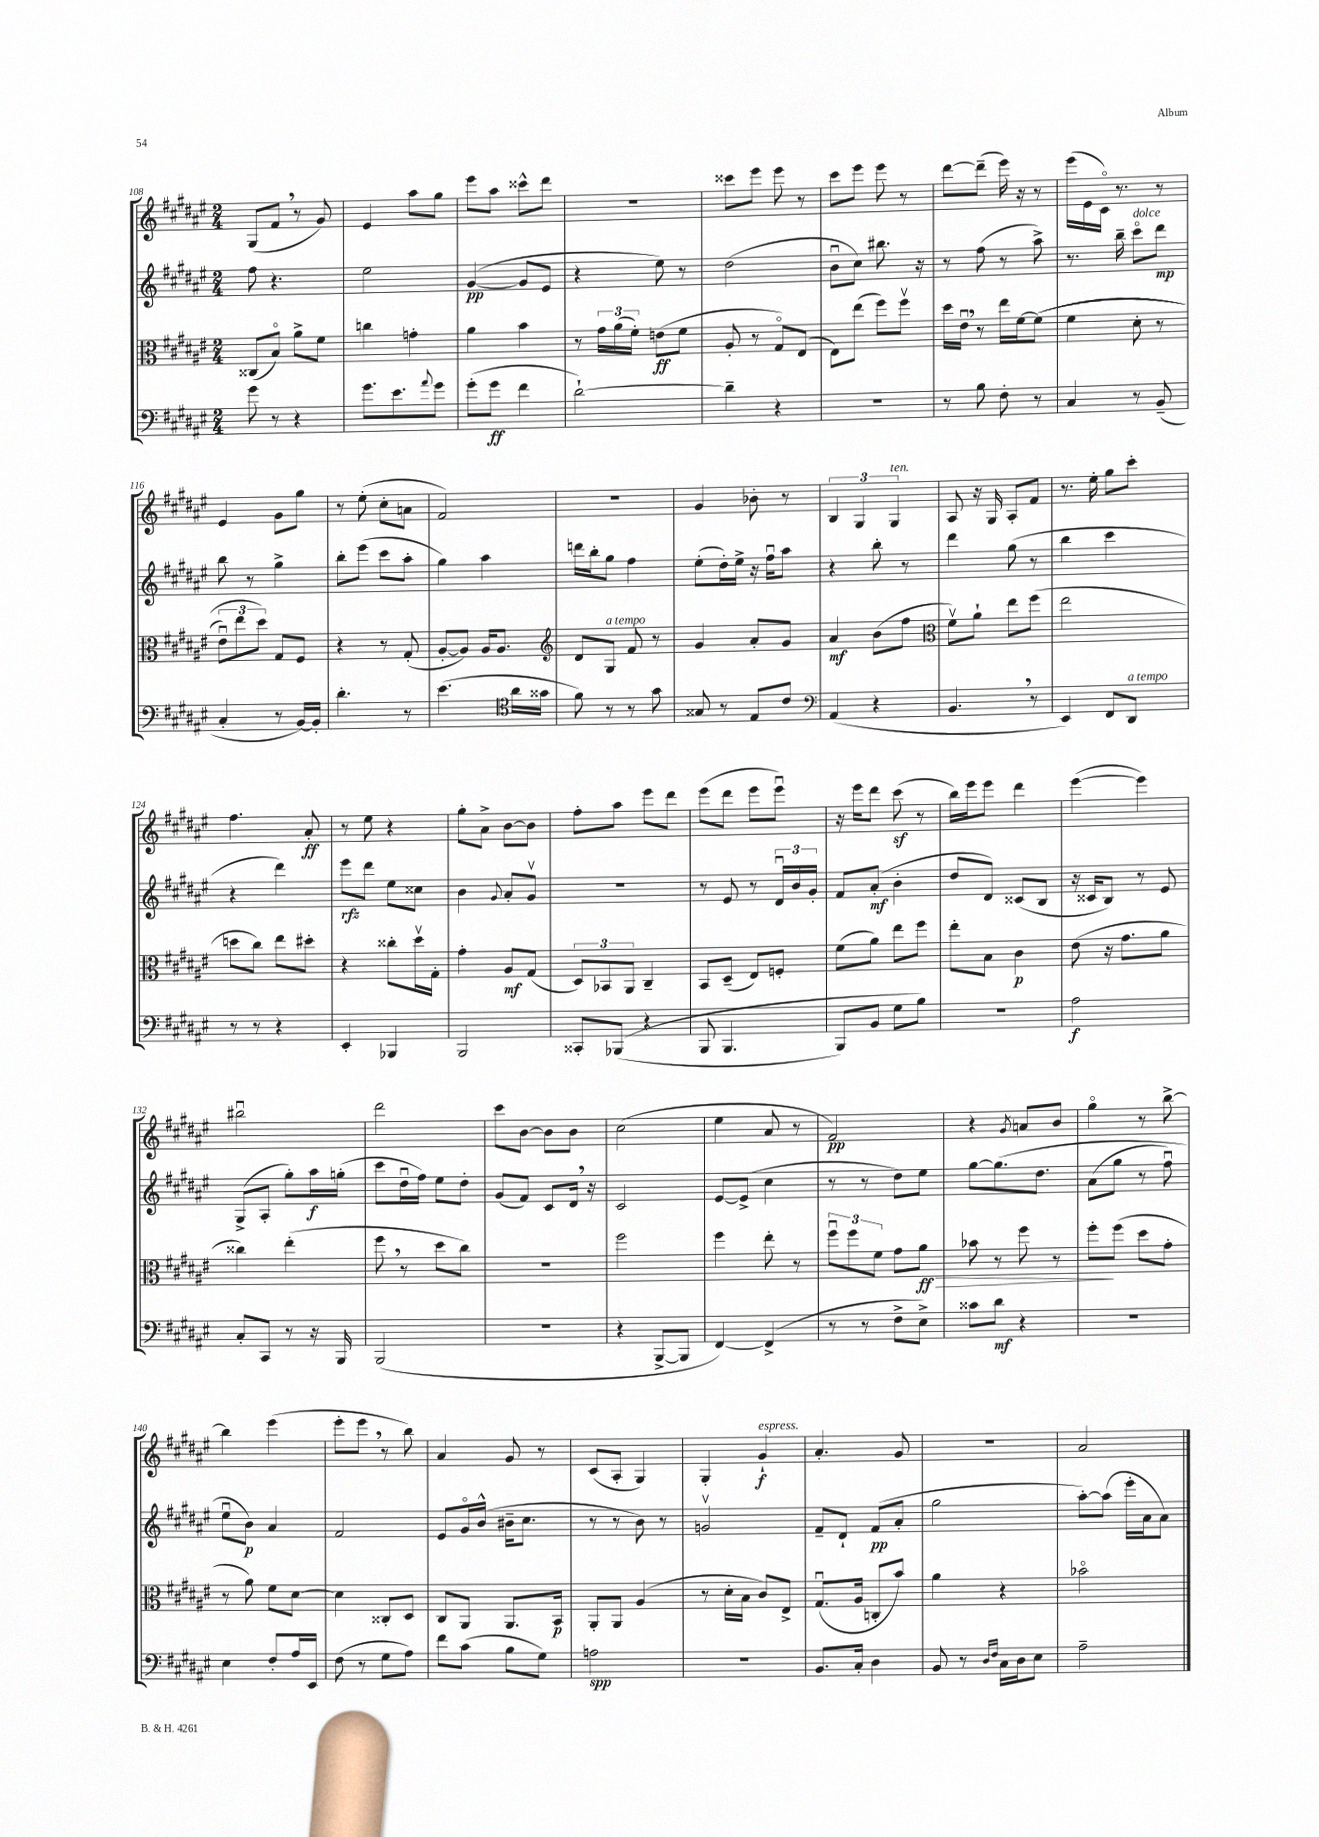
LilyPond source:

<<
\new StaffGroup <<
\new Staff = "s0" {
    \clef treble \key fis \major \numericTimeSignature \time 2/4
    gis8( fis'8 \breathe r8 gis'8) |
    eis'4 ais''8 gis''8 |
    eis'''8 ais''8 cisis'''8-^ dis'''8 |
    R2 |
    cisis'''8 eis'''8 eis'''8 r8 |
    cis'''8 eis'''8 eis'''8 r8 |
    dis'''8~ dis'''8--( eis'''16) r16 r8 |
    eis'''16( eis'16 cis'16\flageolet) r8. r8 |
    eis'4 gis'8 gis''8 |
    r8 eis''8-.( cis''8-. a'8 |
    fis'2) |
    R2 |
    gis'4 bes'8-. r8 |
    \tuplet 3/2 { b4 gis4 gis4^\markup { \italic "ten." } } |
    ais8 r16 gis16 ais8-. fis'8 |
    r8. eis''16-. gis''8 cis'''8-. |
    fis''4. ais'8-.\ff |
    r8 eis''8 r4 |
    gis''8-. ais'8-> b'8~ b'8 |
    fis''8-. ais''8 eis'''8 dis'''8 |
    eis'''8( dis'''8 eis'''8 eis'''8\downbow) |
    r16 eis'''16 dis'''8 cis'''8\sf( r8 |
    b''16) eis'''16 eis'''8 dis'''4 |
    eis'''4~( eis'''4) |
    bis''2\downbow |
    dis'''2 |
    cis'''8 b'8~ b'8 b'8 |
    cis''2( |
    eis''4 ais'8 r8 |
    fis'2\pp) |
    r4 \acciaccatura { gis'8 } a'8 b'8 |
    gis''4\flageolet r8 b''8~-> |
    b''4 eis'''4( |
    eis'''8-. eis'''8 \breathe r8 b''8) |
    ais'4 gis'8 r8 |
    cis'8( ais8-. gis4) |
    gis4-. gis'4-!\f^\markup { \italic "espress." } |
    ais'4.-. gis'8 |
    R2 |
    ais'2 \bar "|." |
}
\new Staff = "s1" {
    \clef treble \key fis \major \numericTimeSignature \time 2/4
    fis''8 r4. |
    eis''2 |
    gis'4~\pp( gis'8 eis'8 |
    r4 eis''8) r8 |
    dis''2( |
    b'8\downbow cis''8) bis''8. r16 |
    r8 fis''8( r8 ais''8->) |
    r8. b''16-- cis'''8\flageolet^\markup { \italic "dolce" } dis'''8\mp |
    b''8 r8 gis''4-> |
    b''8-. eis'''8( cis'''8 ais''8-. |
    gis''4) ais''4 |
    d'''16 b''16-. gis''8 fis''4 |
    eis''8-.( dis''16-.) eis''16-> r16 fis''16\downbow ais''8 |
    r4 b''8-. r8 |
    dis'''4 gis''8( r8 |
    b''4 cis'''4 |
    r4 dis'''4) |
    eis'''8\rfz dis'''8 eis''8 cisis''8 |
    b'4 \appoggiatura { gis'8 } ais'8-. gis'8\upbow |
    r2 |
    r8 eis'8 r8 \tuplet 3/2 { dis'16\downbow b'16 gis'16-. } |
    fis'8 ais'8-.\mf( b'4-. |
    dis''8 dis'8) cisis'8( b8 |
    r16 cisis'16 b8) r8 eis'8 |
    gis8->( ais8-. gis''8-.) ais''16\f g''16-.( |
    cis'''8 dis''16\downbow fis''16) eis''8 dis''8-. |
    gis'8( fis'8) cis'8 dis'16 \breathe r16 |
    cis'2 |
    eis'8~ eis'8->( cis''4 |
    r8 r8 dis''8) eis''8 |
    gis''8~ gis''8.\( dis''8. |
    ais'8( gis''8 r8 fis''8\downbow) |
    eis''8\downbow b'8\p\) ais'4 |
    fis'2 |
    eis'8 gis'16\flageolet b'16-^( bis'16-- cis''8. |
    r8 r8 b'8) r8 |
    g'2\upbow |
    fis'8-- dis'8-! fis'8\pp( ais'8-. |
    gis''2 |
    ais''8~-.) ais''8( eis'''16-. ais'16 ais'8) \bar "|." |
}
\new Staff = "s2" {
    \clef alto \key fis \major \numericTimeSignature \time 2/4
    cisis8( b8\flageolet) ais'8-> fis'8 |
    c''4 g'4-. |
    ais'4 b'4 |
    r8 \tuplet 3/2 { gis'16 ais'16( fis'16-.) } e'8\ff( fis'8 |
    ais8-. r8 gis8\flageolet) eis8( |
    eis8) eis''8( fis''8) fis''8\upbow |
    dis''16 eis'16\downbow \breathe r8 eis''16 fis'16~ fis'8(\( |
    fis'4 dis'8-. r8 |
    \tuplet 3/2 { eis'8\downbow) eis''8 dis''8\) } gis8 fis8 |
    r4 r8 gis8-.( |
    ais8~-. ais8) ais16 ais8. |
    \clef treble dis'8 gis8^\markup { \italic "a tempo" } fis'8 r8 |
    gis'4 ais'8-. gis'8 |
    ais'4\mf b'8( fis''8 |
    \clef alto fis'8\upbow) ais'8-! eis''8 fis''8( |
    eis''2 |
    d''8 cis''8) eis''8 dis''8-. |
    r4 cisis''8-. dis''16\upbow gis16-. |
    gis'4-. ais8\mf gis8( |
    \tuplet 3/2 { dis8) bes,8 ais,8 } cis4-- |
    b,8 dis8--( eis8) f8-. |
    fis'8( ais'8) eis''8 fis''8 |
    eis''8-. b8 cis'4\p |
    eis'8( r16 gis'8. ais'8 |
    cisis''4) eis''4-.( |
    fis''8 \breathe r8 dis''8 cis''8) |
    r2 |
    fis''2 |
    fis''4 eis''8-. r8 |
    \tuplet 3/2 { fis''8\downbow fis''8 fis'8 } gis'8 ais'8\ff\> |
    bes'8 r8 fis''8 r8 |
    fis''8-.\! fis''8( dis''8 gis'8-. |
    r8 ais'8) fis'8 dis'8~ |
    dis'4 cisis8-. dis8 |
    cis8 ais,8 ais,8. b,16\p |
    ais,8-. ais,8 ais4( |
    r8 dis'16-. b16 cis'8) eis8-> |
    gis8.\downbow( ais16 c8-. b'8) |
    ais'4 r4 |
    bes'2\flageolet \bar "|." |
}
\new Staff = "s3" {
    \clef bass \key fis \major \numericTimeSignature \time 2/4
    gis'8 r8 r4 |
    gis'8. eis'8. \appoggiatura { ais'8 } gis'8 |
    gis'8-.( gis'8\ff fis'4 |
    dis'2~-!) |
    dis'4-- r4 |
    R2 |
    r8 b8 fis8-. r8 |
    cis4 r8 b,8--( |
    cis4-. r8 b,16~) b,16-. |
    dis'4.-. r8 |
    eis'4.( \clef tenor ais'16 gisis'16 |
    fis'8) r8 r8 gis'8 |
    gisis8 r8 eis8 cis'8 |
    \clef bass ais,4( r4 |
    b,4. \breathe r8 |
    eis,4) fis,8 dis,8^\markup { \italic "a tempo" } |
    r8 r8 r4 |
    eis,4-. bes,,4 |
    b,,2 |
    cisis,8-. bes,,8(\( r4 |
    b,,8 b,,4. |
    b,,8) b,8 gis8 b8\) |
    r2 |
    ais2\f |
    cis8-. cis,8 r8 r16 b,,16 |
    b,,2( |
    R2 |
    r4 b,,8~-> b,,8 |
    fis,4~) fis,4->( |
    r8 r8 fis8-> eis8->) |
    cisis'8 dis'8\mf r4 |
    R2 |
    eis4 fis8-. ais16 eis,16 |
    fis8( r8 gis8 ais8) |
    fis'8 cis'8( b8 gis8) |
    a2\spp |
    R2 |
    b,8. cis16-. dis4 |
    b,8 r8 \grace { dis16 fis16 } cis16 dis16 eis8 |
    ais2-- \bar "|." |
}
>>
>>
\layout { \context { \Score currentBarNumber = #108 } }
